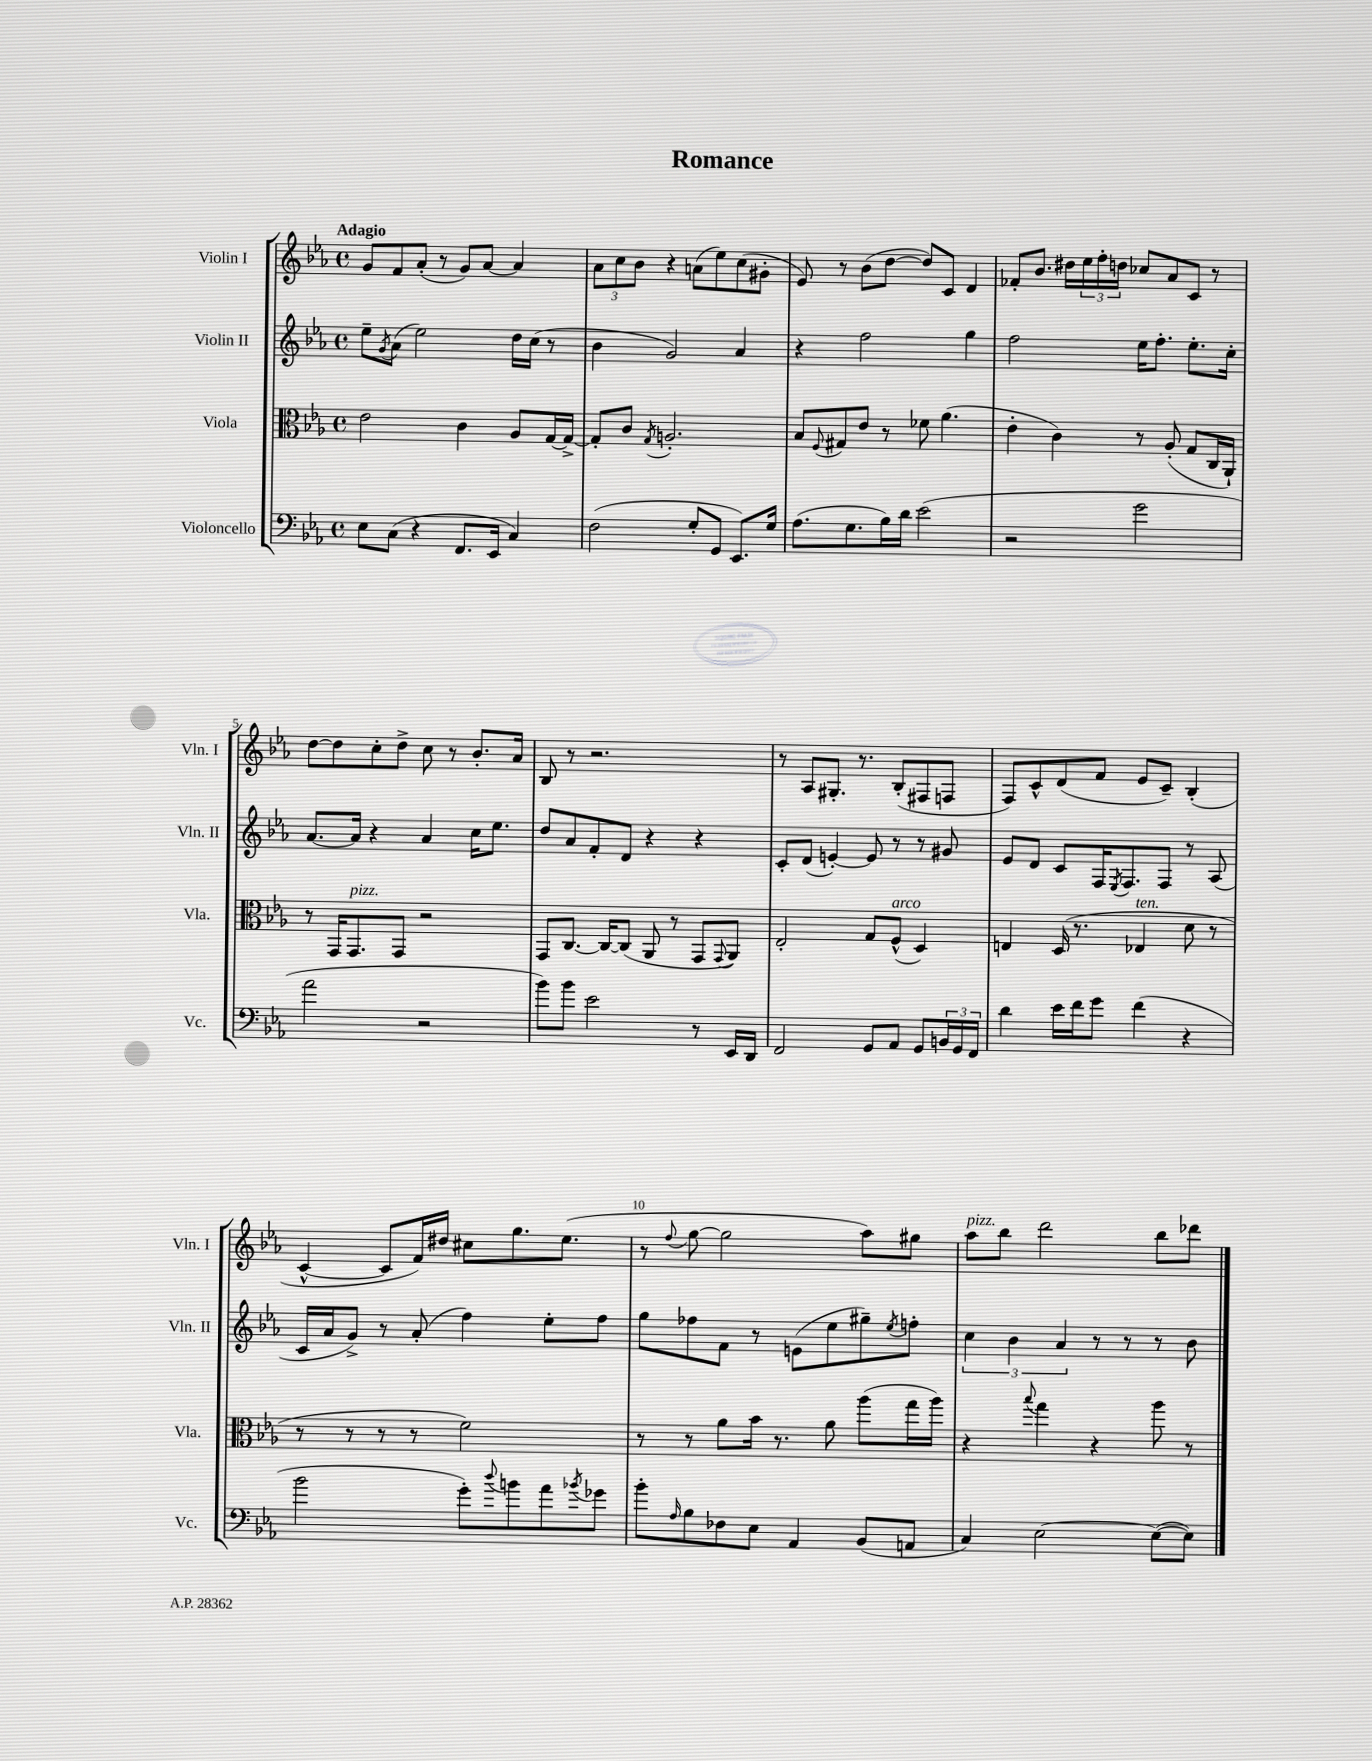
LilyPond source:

\header { title = "Romance" }
<<
\new StaffGroup <<
\new Staff = "s0" \with { instrumentName = "Violin I" shortInstrumentName = "Vln. I" } {
    \clef treble \key ees \major \defaultTimeSignature \time 4/4 \tempo "Adagio"
    g'8 f'8 aes'8-.( r8 g'8) aes'8~ aes'4 |
    \tuplet 3/2 { aes'8 c''8 bes'8 } r4 a'8( ees''8) c''8( gis'8-. |
    ees'8) r8 bes'8( d''8~ d''8) c'8 d'4 |
    fes'8-. bes'8. dis''16 \tuplet 3/2 { ees''16 f''16-. d''16 } ces''8 aes'8 c'8 r8 |
    d''8~ d''8 c''8-. d''8-> c''8 r8 bes'8.-. aes'16 |
    bes8 r8 r2. |
    r8 aes8 gis8.-. r8. bes8-.( fis8 f8 |
    f8) c'8-^ d'8( f'8 ees'8 c'8--) bes4-.( |
    c'4~-^ c'8 f'16) dis''16 cis''8 g''8. ees''8.( |
    r8 \appoggiatura { f''8 } g''8~ g''2 aes''8) gis''8 |
    aes''8^\markup { \italic "pizz." } bes''8 d'''2 bes''8 des'''8 \bar "|." |
}
\new Staff = "s1" \with { instrumentName = "Violin II" shortInstrumentName = "Vln. II" } {
    \clef treble \key ees \major \defaultTimeSignature \time 4/4
    ees''8-- \acciaccatura { g'8 } aes'8( ees''2) d''16 c''16( r8 |
    bes'4 g'2) aes'4 |
    r4 f''2 g''4 |
    f''2 ees''16 f''8.-. ees''8.-. c''16-. |
    aes'8.~ aes'16 r4 aes'4 c''16 ees''8. |
    d''8 aes'8 f'8-. d'8 r4 r4 |
    c'8-. d'8( e'4~-.) e'8 r8 r8 gis'8 |
    ees'8 d'8 c'8 f16 \acciaccatura { ees8 } f8. f8 r8 aes8( |
    c'16 aes'16 g'8->) r8 aes'8-.( f''4) ees''8-. f''8 |
    g''8 fes''8 f'8 r8 e'8( ees''8 gis''8--) \acciaccatura { ees''8 } f''8-. |
    \tuplet 3/2 { c''4 bes'4 aes'4 } r8 r8 r8 bes'8 \bar "|." |
}
\new Staff = "s2" \with { instrumentName = "Viola" shortInstrumentName = "Vla." } {
    \clef alto \key ees \major \defaultTimeSignature \time 4/4
    ees'2 c'4 aes8 g16~ g16~-> |
    g8-. c'8 \acciaccatura { g8 } a2.-. |
    bes8 \appoggiatura { f8 } gis8 ees'8 r8 fes'8 aes'4.( |
    ees'4-. c'4) r8 aes8-.( g8 c16 aes,16-!) |
    r8 g,16 g,8.^\markup { \italic "pizz." } g,8 r2 |
    g,8 c8.~ c16~ c8( aes,8 r8 g,8 \appoggiatura { g,8 } aes,8) |
    ees2-. g8 f8-^^\markup { \italic "arco" }( d4) |
    e4 d16( r8. ees4^\markup { \italic "ten." } d'8 r8 |
    r8 r8 r8 r8 f'2) |
    r8 r8 aes'8 bes'16 r8. aes'8 aes''8( g''16 aes''16) |
    r4 \appoggiatura { bes''8 } g''4 r4 aes''8 r8 \bar "|." |
}
\new Staff = "s3" \with { instrumentName = "Violoncello" shortInstrumentName = "Vc." } {
    \clef bass \key ees \major \defaultTimeSignature \time 4/4
    ees8 c8( r4 f,8. ees,16 c4) |
    f2( g8-. g,8 ees,8.) g16 |
    aes8.( g8. bes16) d'16 ees'2( |
    r2 g'2 |
    aes'2 r2 |
    bes'8) bes'8 ees'2 r8 ees,16 d,16 |
    f,2 g,8 aes,8 g,8 \tuplet 3/2 { b,16 g,16 f,16 } |
    d'4 ees'16 f'16 g'8 f'4( r4 |
    bes'2 g'8-.) \appoggiatura { d''8 } b'8 aes'8 \acciaccatura { bes'8 } ges'8 |
    bes'8-. \grace { aes16 } bes8 fes8 ees8 aes,4 bes,8( a,8 |
    c4) ees2~ ees8~( ees8) \bar "|." |
}
>>
>>
\layout { \context { \Score \override BarNumber.break-visibility = ##(#f #t #t) barNumberVisibility = #(every-nth-bar-number-visible 5) } }
